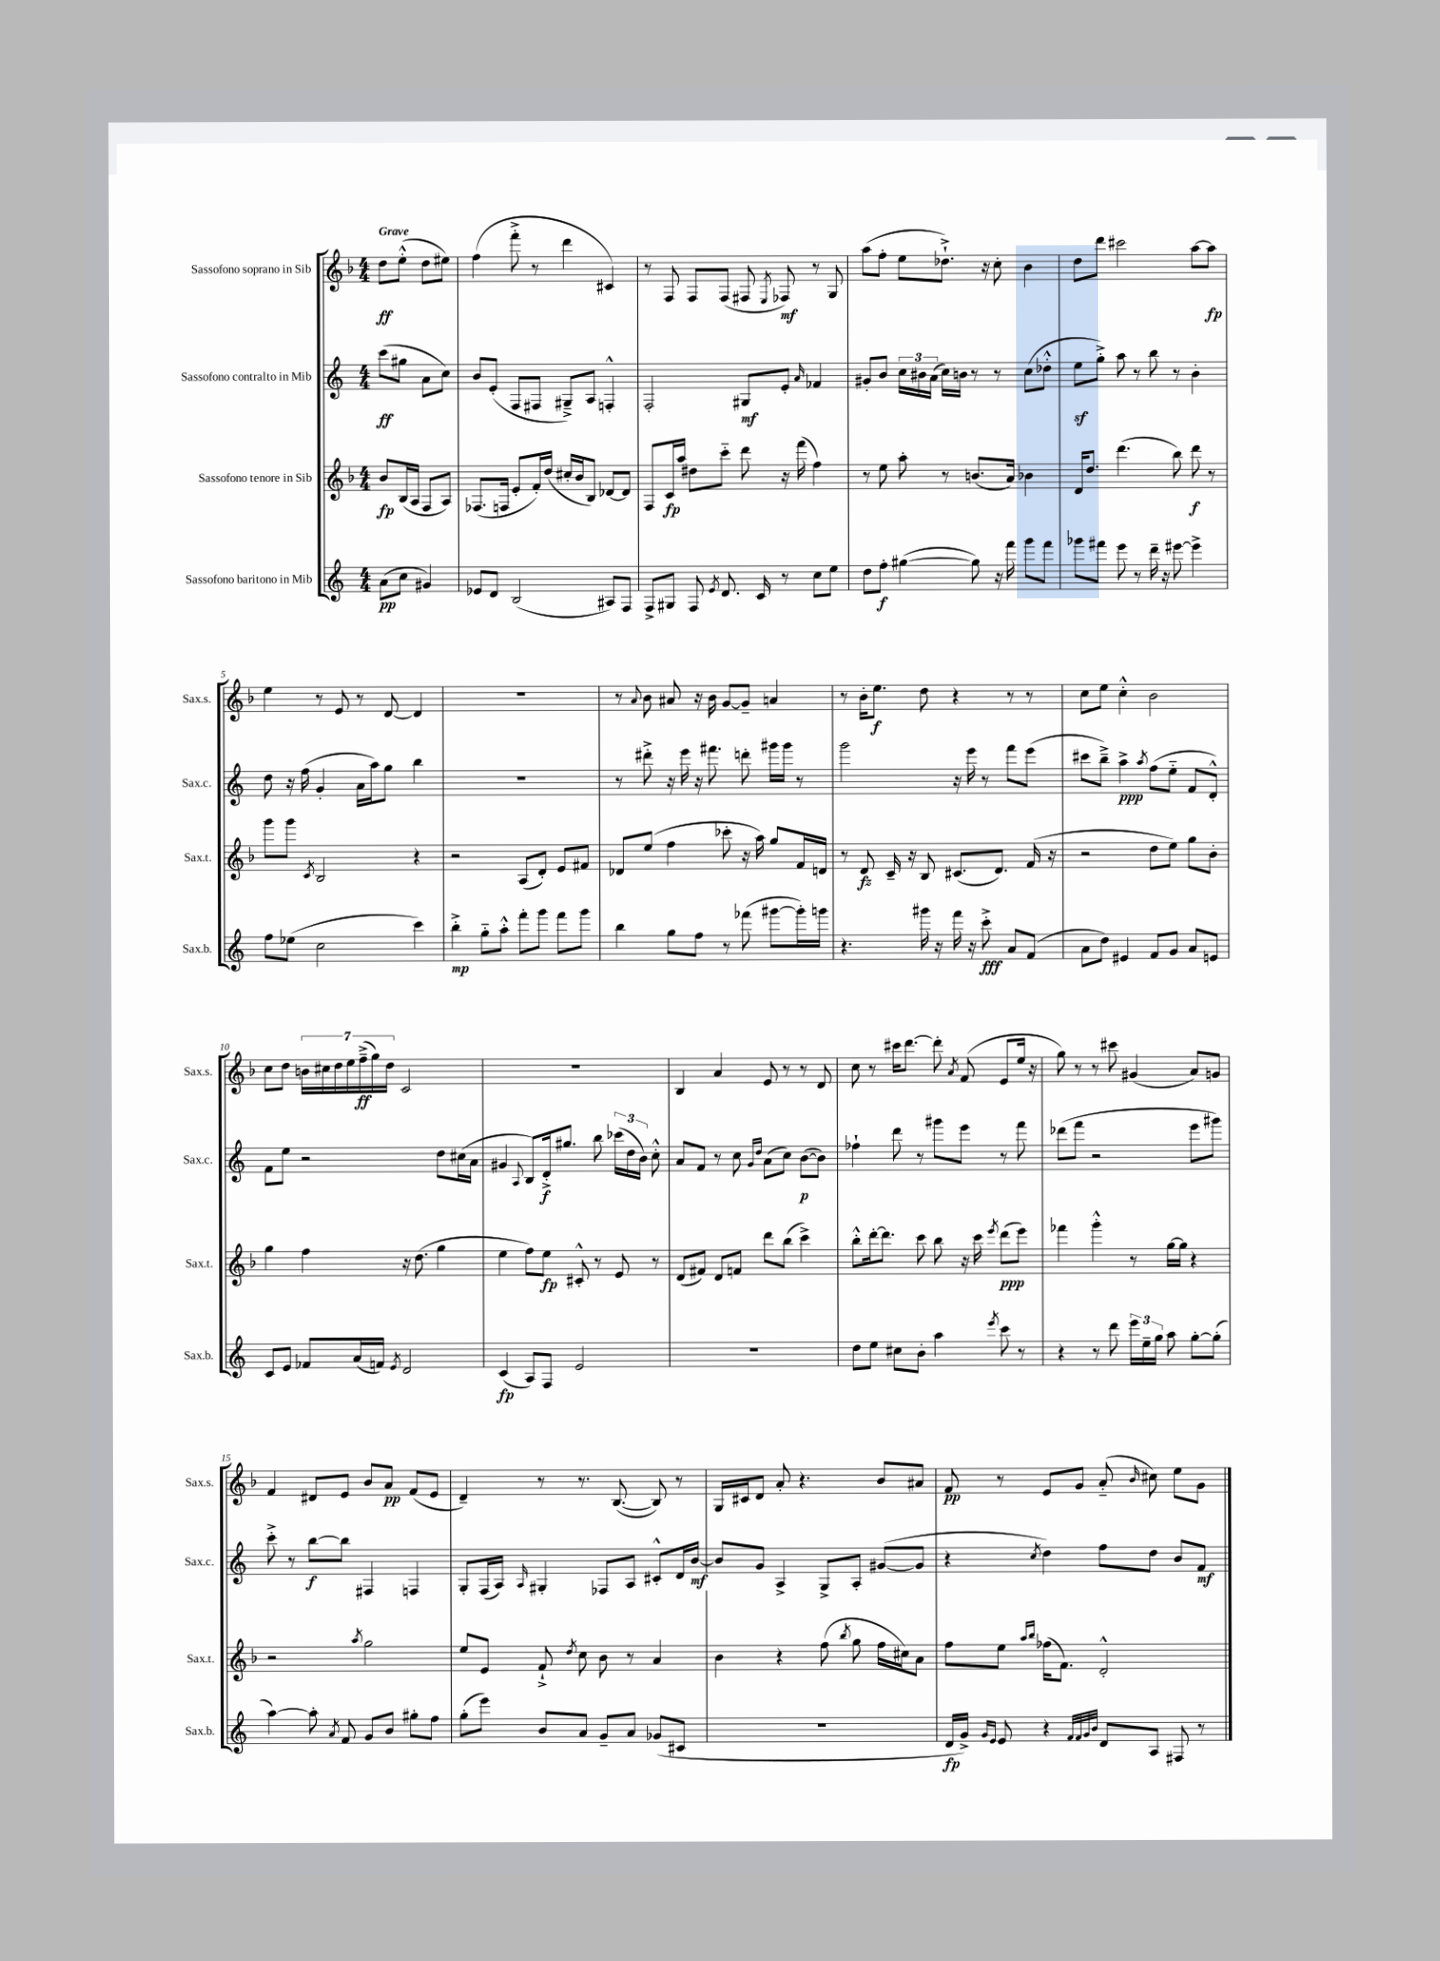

**kern	**dynam	**kern	**dynam	**kern	**dynam	**kern	**dynam
*part4	*part4	*part3	*part3	*part2	*part2	*part1	*part1
*staff4	*staff4	*staff3	*staff3	*staff2	*staff2	*staff1	*staff1
*I"Sassofono baritono in Mib	*	*I"Sassofono tenore in Sib	*	*I"Sassofono contralto in Mib	*	*I"Sassofono soprano in Sib	*
*I'Sax.b.	*	*I'Sax.t.	*	*I'Sax.c.	*	*I'Sax.s.	*
*clefG2	*	*clefG2	*	*clefG2	*	*clefG2	*
*k[]	*	*k[b-]	*	*k[]	*	*k[b-]	*
*M4/4	*	*M4/4	*	*M4/4	*	*M4/4	*
=	=	=	=	=	=	=	=
!	!	!	!	!	!	!LO:TX:a:B:t=Grave	!
(8a\L	pp	8b-/L	fp	(8ccc\L	ff	8dd\L	ff
8cc\J	.	(16B-/L	.	8gg#X\J	.	(8ee'^^\J	.
.	.	16A/JJ	.	.	.	.	.
4g#X/)	.	8F/L	.	8a\L	.	8dd\L	.
.	.	8A/J)	.	8cc\J)	.	8ee#X\J)	.
=1	=1	=1	=1	=1	=1	=1	=1
8e-X/L	.	(8.F-X/L	.	8b/L	.	(4ff\	.
8d/J	.	.	.	(8e'/J	.	.	.
.	.	16Fn/Jk	.	.	.	.	.
(2B/	.	8e'/L	.	8F/L	.	8fff'^\	.
.	.	16f'/L)	.	8F#X/J	.	8r	.
.	.	(16dd/JJ	.	.	.	.	.
.	.	16cc#X'/LL	.	8G#X~^/L)	.	4ddd\	.
.	.	16b-/J	.	.	.	.	.
.	.	8B-/J)	.	8A/J	.	.	.
8A#X/L)	.	[8d-X/L	.	4Fn'^^/	.	4c#X/)	.
8F/J	.	8d-/J]	.	.	.	.	.
=2	=2	=2	=2	=2	=2	=2	=2
8F^/L	.	8F/L	.	2F'/	.	8r	.
8G#X/J	.	16c/L	fp	.	.	8F/	.
.	.	16aa/JJ	.	.	.	.	.
8F/	.	8dd#X\L	.	.	.	8F/L	.
8qe/	.	.	.	.	.	.	.
8.d/	.	8ccc\J	.	.	.	(8F/J	.
.	.	8ddd\	.	8G#X/L	mf	8F#X/	.
16c/	.	.	.	.	.	.	.
.	.	.	.	.	.	8qE/	.
8r	.	16r	.	8e'/J	.	8F-X/)	mf
.	.	(16fff\	.	.	.	.	.
.	.	.	.	16qqa/	.	.	.
8cc\L	.	4ff\)	.	4f-X/	.	8r	.
8ee\J	.	.	.	.	.	8G/	.
=3	=3	=3	=3	=3	=3	=3	=3
8dd\L	.	8r	.	8g#X'/L	.	(8aa\L	.
8ff'\J	f	8ee\	.	8b/J	.	8ff'\J	.
([4gg#X\	.	8aa'\	.	24cc\LL	.	8ee\L	.
.	.	.	.	24b#X\	.	.	.
.	.	.	.	(24a\JJ	.	.	.
.	.	8r	.	16cc\LL)	.	8.dd-X`^\J)	.
.	.	.	.	16bn\JJ	.	.	.
8gg#\])	.	(8.bn/L	.	8r	.	.	.
.	.	.	.	.	.	16r	.
16r	.	.	.	8r	.	8cc'\	.
16fff\	.	16a/Jk)	.	.	.	.	.
8ggg\L	.	4b-X\	.	(8cc\L	.	4b-\	.
8fff\J	.	.	.	8dd-X'^^\J	.	.	.
=4	=4	=4	=4	=4	=4	=4	=4
8ggg-X\L	.	16d/KL	.	8eez\L	.	8dd\L	.
.	.	8.dd/J	.	.	.	.	.
8fff#X\J	.	.	.	8gg'^\J)	.	8ddd\J	.
8eee\	.	(4.ddd\	.	8aa\	.	2ccc#X\	.
8r	.	.	.	8r	.	.	.
16ddd~\	.	.	.	8bb\	.	.	.
16r	.	.	.	.	.	.	.
[8eee#X\	.	8bb-\)	.	8r	.	.	.
4eee#^\]	.	8ddd\	f	4b'\	.	[8aa\L	.
.	.	8r	.	.	.	8aa\J]	fp
!!LO:LB:g=z
=5	=5	=5	=5	=5	=5	=5	=5
8ff\L	.	8ggg\L	.	8dd\	.	4ee\	.
(8ee-X\J	.	8ggg\J	.	16r	.	.	.
.	.	.	.	(16ff\	.	.	.
.	.	8qc/	.	.	.	.	.
2cc\	.	2B-/	.	4g'/	.	8r	.
.	.	.	.	.	.	8e/	.
.	.	.	.	16a\LL	.	8r	.
.	.	.	.	16aa\J)	.	.	.
.	.	.	.	8gg\J	.	[8d/	.
4ccc\)	.	4r	.	4bb\	.	4d/]	.
=6	=6	=6	=6	=6	=6	=6	=6
4bb'^\	mp	2r	.	1r	.	1r	.
8gg\L	.	.	.	.	.	.	.
8aa'^^\J	.	.	.	.	.	.	.
8fff'\L	.	(8A/L	.	.	.	.	.
8ggg\J	.	8d'/J)	.	.	.	.	.
8fff\L	.	8e/L	.	.	.	.	.
8ggg\J	.	8f#X/J	.	.	.	.	.
=7	=7	=7	=7	=7	=7	=7	=7
4bb\	.	8d-X/L	.	8r	.	8r	.
.	.	.	.	.	.	8qqa/	.
.	.	(8ee/J	.	8ddd#X'^\	.	8b-\	.
8gg\L	.	4ff\	.	16r	.	8a#X/	.
.	.	.	.	16eee\	.	.	.
8ff\J	.	.	.	16r	.	16r	.
.	.	.	.	8.fff#X\	.	16b-\	.
8r	.	8ccc-X'\	.	.	.	[8g/L	.
(8fff-X\	.	16r	.	8dddn'\	.	8g~/J]	.
.	.	16aa\)	.	.	.	.	.
[8ggg#X\L	.	8gg/L	.	16ggg#X\LL	.	4an/	.
.	.	.	.	16ggg#\JJ	.	.	.
16ggg#'\L])	.	16f/L	.	8r	.	.	.
16gggn\JJ	.	16dn/JJ	.	.	.	.	.
=8	=8	=8	=8	=8	=8	=8	=8
4.r	.	8r	.	2ggg\	.	8r	.
.	.	8d/	fz	.	.	16b-'\KL	.
.	.	.	.	.	.	8.ee\J	f
.	.	16c~/	.	.	.	.	.
.	.	16r	.	.	.	.	.
16ggg#X\	.	8B-/	.	.	.	8dd\	.
16r	.	.	.	.	.	.	.
16fff\	.	(8.c#X/L	.	16r	.	4r	.
16r	.	.	.	16eee\	.	.	.
8ccc'^\	fff	.	.	8r	.	.	.
.	.	8.d/J)	.	.	.	.	.
8a/L	.	.	.	8fff\L	.	8r	.
(8f/J	.	(16f/	.	(8eee\J	.	8r	.
.	.	16r	.	.	.	.	.
=9	=9	=9	=9	=9	=9	=9	=9
8a\L	.	2r	.	8ccc#X\L	.	8cc\L	.
8dd\J)	.	.	.	8bb~^\J)	.	8ee\J	.
4e#X/	.	.	.	4aa^\	ppp	4cc'^^\	.
.	.	.	.	8qaa/	.	.	.
8f/L	.	8dd\L	.	(8ff\L	.	2b-\	.
8g/J	.	8ee\J)	.	8ee\J	.	.	.
8a/L	.	8gg\L	.	8f/L	.	.	.
8en/J	.	8b-'\J	.	8d'^^/J)	.	.	.
!!LO:LB:g=z
=10	=10	=10	=10	=10	=10	=10	=10
8c/L	.	4gg\	.	8f\L	.	8cc\L	.
8e/J	.	.	.	8ee\J	.	8dd\J	.
8f-X/L	.	4ff\	.	2r	.	28bn\LL	.
.	.	.	.	.	.	28cc#X\	.
.	.	.	.	.	.	28dd\	.
.	.	.	.	.	.	28ee\	.
(16a/L	.	.	.	.	.	.	.
.	.	.	.	.	.	(28ff~^\	ff
.	.	.	.	.	.	28gg\)	.
16fn/JJ)	.	.	.	.	.	.	.
.	.	.	.	.	.	28dd\JJ	.
8qe/	.	.	.	.	.	.	.
2d/	.	16r	.	.	.	2c/	.
.	.	(8.dd\	.	.	.	.	.
.	.	4gg\	.	8dd\L	.	.	.
.	.	.	.	(16cc#X\L	.	.	.
.	.	.	.	16a\JJ	.	.	.
=11	=11	=11	=11	=11	=11	=11	=11
(4c/	fp	4ee\	.	4g#X/	.	1r	.
.	.	.	.	8qqA/	.	.	.
8A/L)	.	8ff\L)	.	8B/L)	.	.	.
8F/J	.	8ee\J	fp	16d'^/k	f	.	.
.	.	.	.	8.gg#X/J	.	.	.
2e/	.	8c#X'^^/	.	.	.	.	.
.	.	8r	.	8bb\	.	.	.
.	.	8e/	.	(24ccc-X\LL	.	.	.
.	.	.	.	24dd\	.	.	.
.	.	.	.	24b\JJ)	.	.	.
.	.	8r	.	8cc'^^\	.	.	.
=12	=12	=12	=12	=12	=12	=12	=12
1r	.	(8d/L	.	8a/L	.	4B-/	.
.	.	8f#X/J)	.	8f/J	.	.	.
.	.	8d/L	.	8r	.	4a/	.
.	.	8fn/J	.	8cc\	.	.	.
.	.	.	.	16qqg/LL	.	.	.
.	.	.	.	16qqdd/JJ	.	.	.
.	.	8ddd\L	.	(8a\L	.	8e/	.
.	.	(8bb-\J	.	8cc\J)	.	8r	.
.	.	4ccc^\)	.	([8b\L	p	8r	.
.	.	.	.	8b\J])	.	8d/	.
=13	=13	=13	=13	=13	=13	=13	=13
8dd\L	.	8bb-'^^\L	.	4ff-X`\	.	8cc\	.
8ee\J	.	[16ddd'\k	.	.	.	8r	.
.	.	8.ddd\J]	.	.	.	.	.
8cc#X\L	.	.	.	8ddd\	.	16ccc#X\KL	.
.	.	.	.	.	.	[8.ddd\J	.
8b'\J	.	8ccc\	.	8r	.	.	.
4aa\	.	8bb-\	.	8ggg#X\L	.	8ddd'\]	.
.	.	.	.	.	.	8qa/	.
.	.	16r	.	8eee\J	.	(8f/	.
.	.	16ccc\	.	.	.	.	.
8qeee/	.	8qeee/	.	.	.	.	.
8ccc\	.	(8ddd\L	ppp	8r	.	8e/L	.
8r	.	8eee\J)	.	8fff\	.	16ee/Jk	.
.	.	.	.	.	.	16r	.
=14	=14	=14	=14	=14	=14	=14	=14
4r	.	4fff-X\	.	(8ddd-X\L	.	8gg\)	.
.	.	.	.	8fff\J	.	8r	.
8r	.	4ggg'^^\	.	2r	.	8r	.
8ddd\	.	.	.	.	.	8ccc#X\	.
24eee\LL	.	8r	.	.	.	(4g#X/	.
24ee~\	.	.	.	.	.	.	.
24gg\JJ	.	.	.	.	.	.	.
8aa\	.	[16gg\LL	.	.	.	.	.
.	.	16gg\JJ]	.	.	.	.	.
[8gg'\L	.	4r	.	8eee\L	.	8a/L)	.
(8gg'\J]	.	.	.	8ggg#X\J)	.	8gn/J	.
!!LO:LB:g=z
=15	=15	=15	=15	=15	=15	=15	=15
[4aa\)	.	2r	.	8ccc'^\	.	4f/	.
.	.	.	.	8r	.	.	.
8aa'\]	.	.	.	[8bb\L	f	8d#X/L	.
8qa/	.	.	.	.	.	.	.
8f/	.	.	.	8bb\J]	.	8e/J	.
.	.	8qaa/	.	.	.	.	.
8g/L	.	2gg\	.	4F#X/	.	8b-/L	.
8b/J	.	.	.	.	.	8a/J	pp
8gg#X'\L	.	.	.	4Fn/	.	(8f/L	.
8ff\J	.	.	.	.	.	8e/J	.
=16	=16	=16	=16	=16	=16	=16	=16
(8gg'\L	.	8ee/L	.	8G'/L	.	4d~/)	.
8eee\J)	.	8e/J	.	(16F/L	.	.	.
.	.	.	.	16A/JJ)	.	.	.
.	.	.	.	16qqA/	.	.	.
8b/L	.	8f`^/	.	4G#X'/	.	8r	.
.	.	8qdd/	.	.	.	.	.
8a/J	.	8cc\	.	.	.	8.r	.
8g~/L	.	8b-\	.	8F-X/L	.	.	.
.	.	.	.	.	.	([8.B-/	.
8a/J	.	8r	.	8A/J	.	.	.
(8g-X/L	.	4a/	.	8c#X'^^/L	.	8B-/])	.
8c#X/J	.	.	.	16d/L	.	8r	.
.	.	.	.	[16b/JJ	mf	.	.
=17	=17	=17	=17	=17	=17	=17	=17
1r	.	4b-\	.	8b/L]	.	16G/LL	.
.	.	.	.	.	.	16c#X/J	.
.	.	.	.	8g/J	.	8d/J	.
.	.	4r	.	4A^/	.	8a'/	.
.	.	.	.	.	.	4.r	.
.	.	(8ff\	.	8G^/L	.	.	.
.	.	8qbb-/	.	.	.	.	.
.	.	8gg\	.	8A'/J	.	.	.
.	.	16ff\LL	.	([8g#X/L	.	8b-/L	.
.	.	16cc#X\J)	.	.	.	.	.
.	.	8a\J	.	8g#/J]	.	8a#X/J	.
=18	=18	=18	=18	=18	=18	=18	=18
16d/LL	fp	8ff\L	.	4r	.	8f/	pp
16g^/JJ)	.	.	.	.	.	.	.
16qqg/LL	.	.	.	.	.	.	.
16qqe/JJ	.	.	.	.	.	.	.
8e/	.	8ee\J	.	.	.	8r	.
.	.	16qqaa/LL	.	.	.	.	.
.	.	16qqbb-/JJ	.	8qcc/	.	.	.
4r	.	(16ff-X\KL	.	4dd\)	.	8e/L	.
.	.	8.f\J)	.	.	.	.	.
.	.	.	.	.	.	8g/J	.
32qqf/LLL	.	.	.	.	.	.	.
32qqf/	.	.	.	.	.	.	.
32qqg/	.	.	.	.	.	.	.
32qqb/JJJ	.	.	.	.	.	.	.
8d/L	.	2d'^^/	.	8ff\L	.	(8a/	.
.	.	.	.	.	.	16qqb-/	.
8A/J	.	.	.	8dd\J	.	8cc#X\)	.
8F#X/	.	.	.	8b/L	.	8ee\L	.
8r	.	.	.	8f/J	mf	8g\J	.
==	==	==	==	==	==	==	==
*-	*-	*-	*-	*-	*-	*-	*-
